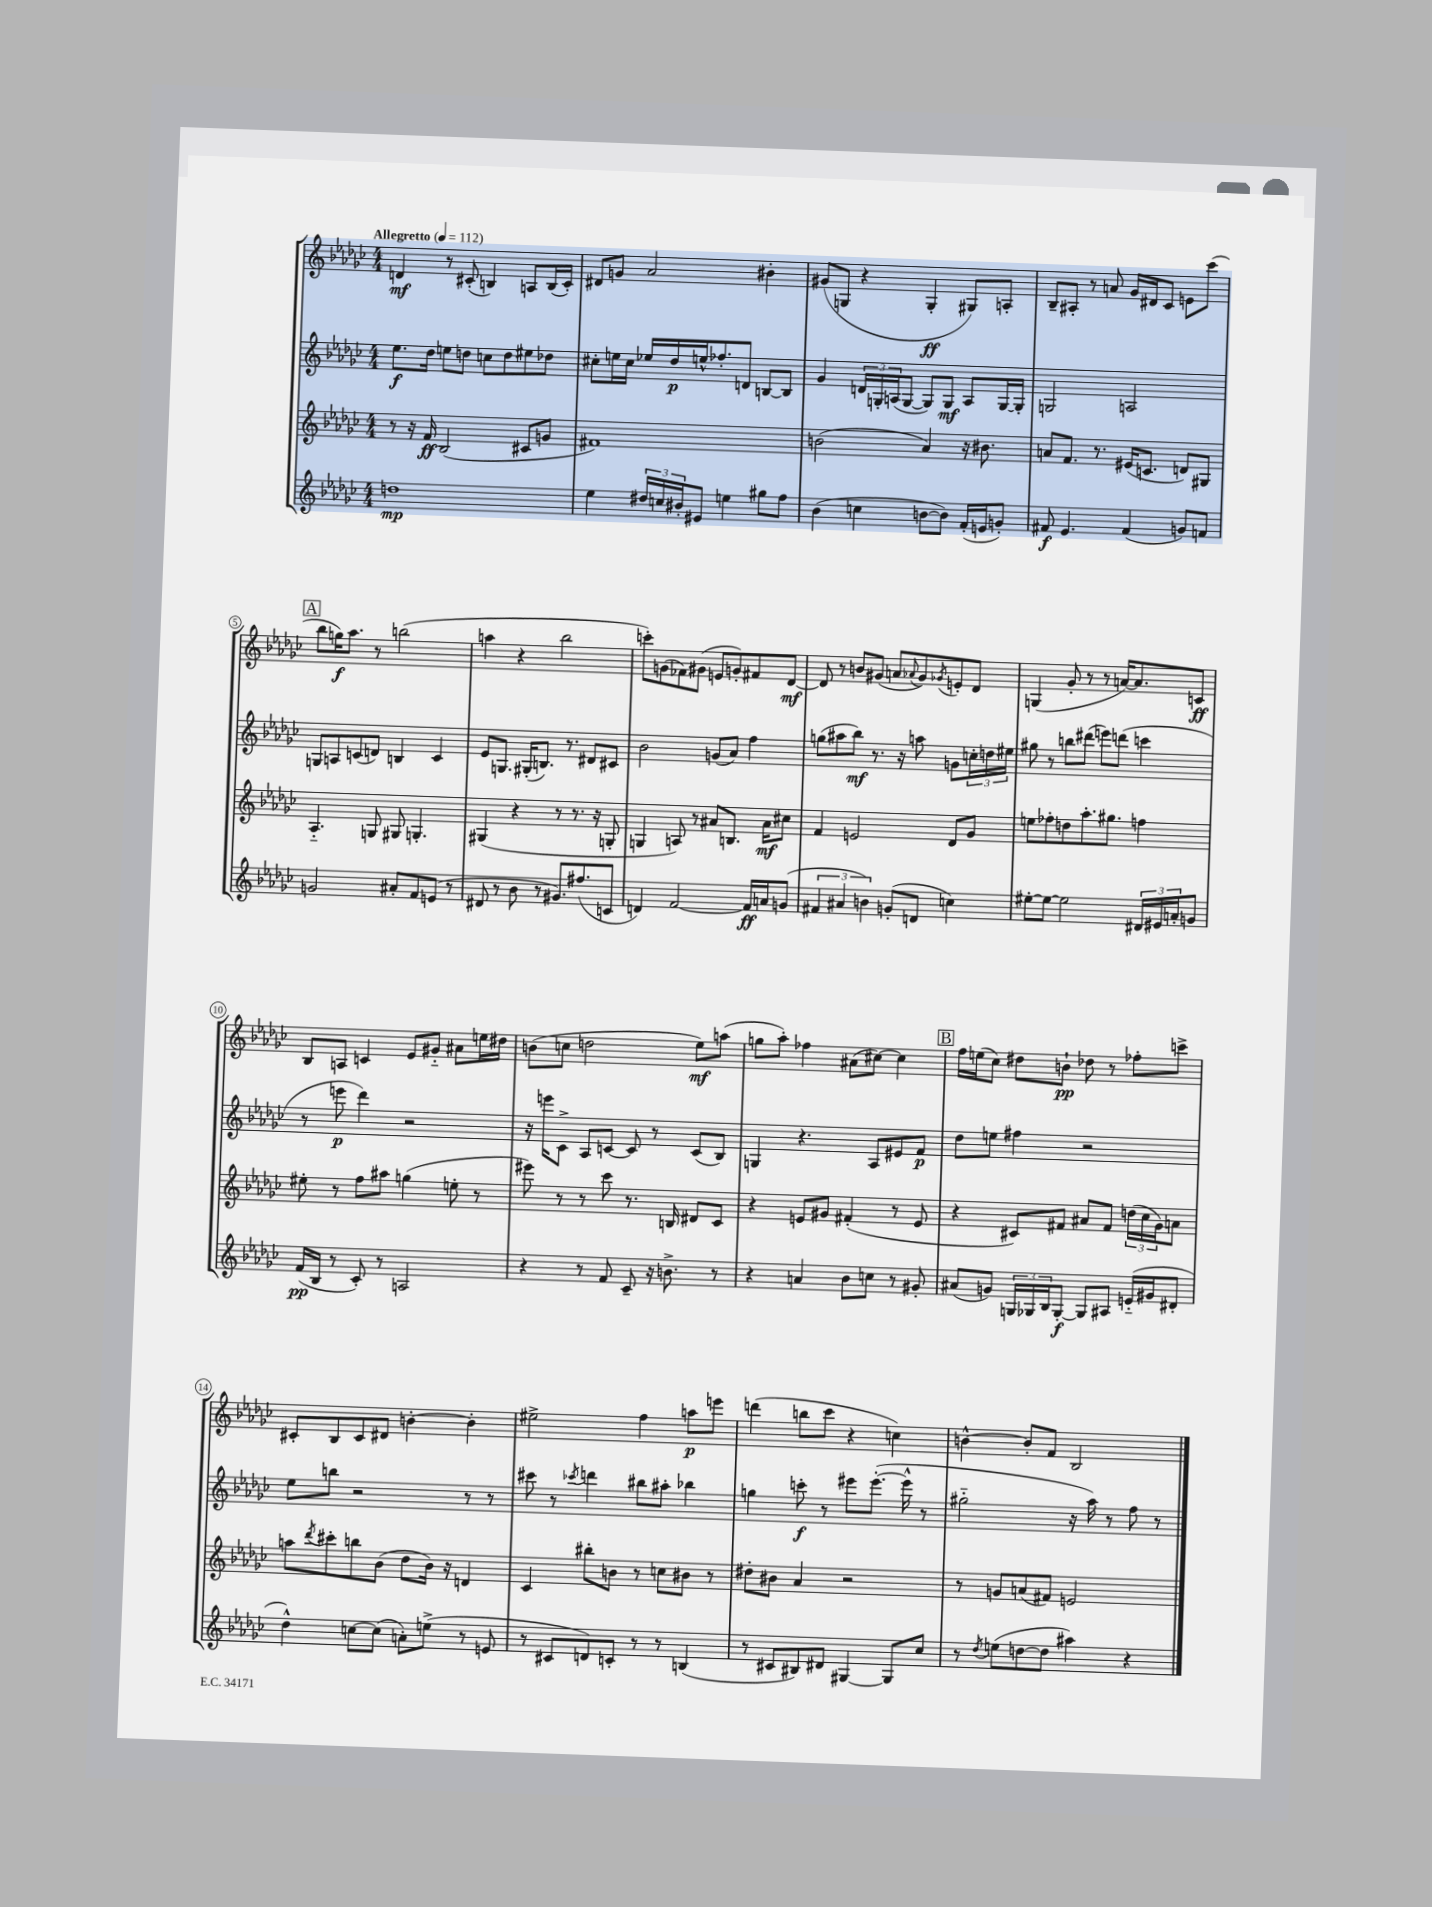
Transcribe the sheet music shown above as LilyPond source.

<<
\new StaffGroup <<
\new Staff = "s0" {
    \clef treble \key ges \major \numericTimeSignature \time 4/4 \tempo "Allegretto" 4 = 112
    d'4\mf r8 cis'8-.( b4) a8 b16( cis'16-.) |
    dis'8 g'8 aes'2 bis'4-. |
    gis'8( g8 r4 g4-.\ff gis8) a8-. |
    bes8-- ais8-. r8 a'8 ges'16 dis'16 ces'8 e'8 ces'''8( |
    \mark \markup { \box "A" } bes''8 g''16\f) aes''8. r8 b''2( |
    a''4 r4 bes''2 |
    c'''8-.) g'8( fes'8) gis'8( e'8 g'8-.) fis'8 des'8~\mf |
    des'8 r8 b'8 gis'8( a'8 \appoggiatura { aes'8 } gis'8) \acciaccatura { ges'8 } e'8-. des'8 |
    g4( ges'8-. r8 r8 a'16~) a'8. c'8\ff |
    bes8 a8 c'4 ees'8 gis'8-_ ais'8 e''16 dis''16 |
    b'8( c''8 d''2 ees''8\mf) a''8( |
    g''8 aes''8-.) fes''4 ais'8( cis''8~) cis''4 |
    \mark \markup { \box "B" } f''16 e''16( ces''8) dis''8 b'8-!\pp des''8 r8 fes''8-. c'''8-> |
    cis'8-. bes8 cis'8 dis'8 b'4~-. b'4-. |
    eis''2-> f''4 a''8\p e'''8 |
    d'''4( b''8 ces'''8 r4 c''4) |
    b'4~-^ b'8-. f'8 bes2 \bar "|." |
}
\new Staff = "s1" {
    \clef treble \key ges \major \numericTimeSignature \time 4/4
    ees''8.\f des''16 e''8 d''8 c''8 d''8 eis''8 des''8 |
    cis''8-. e''16 cis''16 ees''16 des''16\p e''16-^ fes''8.-. d'8 b8~ b8 |
    ges'4 \tuplet 3/2 { d'16 g16-. a16( } g8~ g8) g8\mf a8 g16~ g16-. |
    g2 a2 |
    \mark \markup { \box "A" } g8 a8 c'8( d'8) b4 c'4 |
    ees'8 g8. gis16-.( b8.) r8. dis'8 cis'8 |
    bes'2 g'8( aes'8) f''4 |
    g''8( ais''8 bes''8\mf) r8. r16 a''8 g'8 \tuplet 3/2 { c''16-. d''16 eis''16 } |
    gis''8 r8 b''8 dis'''8( e'''8) d'''8( c'''4 |
    r8 e'''8\p des'''4) r2 |
    r16 e'''16 ces'8-> aes8 c'8~ c'8 r8 c'8( bes8) |
    g4 r4. aes8 eis'8 f'8\p |
    \mark \markup { \box "B" } des''8 e''8 fis''4 r2 |
    ees''8 b''8 r2 r8 r8 |
    cis'''8 r8 \acciaccatura { ces'''8 } d'''4 bis''8 ais''8-. bes''4 |
    g''4 c'''8-.\f r8 eis'''8 eis'''8.~-.( eis'''16-^ r8 |
    gis''2-_ r16 aes''16) r8 f''8 r8 \bar "|." |
}
\new Staff = "s2" {
    \clef treble \key ges \major \numericTimeSignature \time 4/4
    r8 r16 f'16\ff bes2( cis'8 g'8 |
    fis'1) |
    b'2( aes'4) r16 bis'8. |
    a'8 f'8. r8. eis'16( c'8. d'8) gis8 |
    \mark \markup { \box "A" } aes4.-_ g8 gis8 g4.-. |
    gis4( r4 r8 r8. r16 g8-. |
    g4 a8) r8 ais'8 b8. ais'16\mf cis''8 |
    f'4 e'2 des'8 ges'8 |
    e''8 fes''8-. d''8 aes''8.-. gis''8. f''4 |
    eis''8-. r8 f''8 ais''8 g''4( e''8-. r8 |
    eis'''8) r8 r8 ces'''8 r8. b16 dis'8 ces'8 |
    r4 e'8 gis'8 fis'4-.( r8 e'8 |
    \mark \markup { \box "B" } r4 cis'8) fis'8 ais'8 fis'8 \tuplet 3/2 { d''16( ces''16 ges'16) } a'8 |
    a''8 \acciaccatura { des'''8 } cis'''8-. b''8 bes'8( des''8 bes'16) r16 d'4 |
    ces'4 bis''8-. b'8 r8 c''8 bis'8 r8 |
    dis''8-. bis'8 aes'4 r2 |
    r8 g'8 a'8( fis'8) e'2 \bar "|." |
}
\new Staff = "s3" {
    \clef treble \key ges \major \numericTimeSignature \time 4/4
    d''1\mp |
    ees''4 \tuplet 3/2 { dis''16 c''16 bis'16-. } eis'8 e''4 gis''8 f''8 |
    bes'4( c''4 b'8~ b'8) f'16-.( e'16 g'8-.) |
    fis'8\f ees'4. fis'4( g'8) f'8 |
    \mark \markup { \box "A" } g'2 ais'8-. f'8 e'8( r8 |
    dis'8 r8 bes'8 r8 gis'8.) fis''8.( c'8 |
    d'4) f'2~ f'16\ff a'16 g'8( |
    \tuplet 3/2 { fis'4 ais'4 b'4) } g'8-.( d'8 c''4) |
    eis''8~-. eis''8~ eis''2 \tuplet 3/2 { dis'16 eis'16 a'16-. } g'8 |
    f'16\pp( bes16 r8 ces'8-.) r8 a2 |
    r4 r8 f'8 ces'8-- r16 b'8.-> r8 |
    r4 a'4 bes'8 c''8 r8 gis'8-. |
    \mark \markup { \box "B" } ais'8( g'8) \tuplet 3/2 { g16 ges16 bes16 } ges8~-.\f ges8 ais8 e'16-_( gis'16 dis'8-. |
    des''4-^) c''8~ c''8( a'8-.) e''8->( r8 e'8 |
    r8 cis'8 d'8) c'8-. r8 r8 b4( |
    r8 cis'8 bis8) dis'8 gis4~ gis8 ces''8 |
    r8 \acciaccatura { des''8 } e''8( d''8~ d''8 ais''4) r4 \bar "|." |
}
>>
>>
\layout { \context { \Score \override BarNumber.stencil = #(make-stencil-circler 0.1 0.3 ly:text-interface::print) } }
